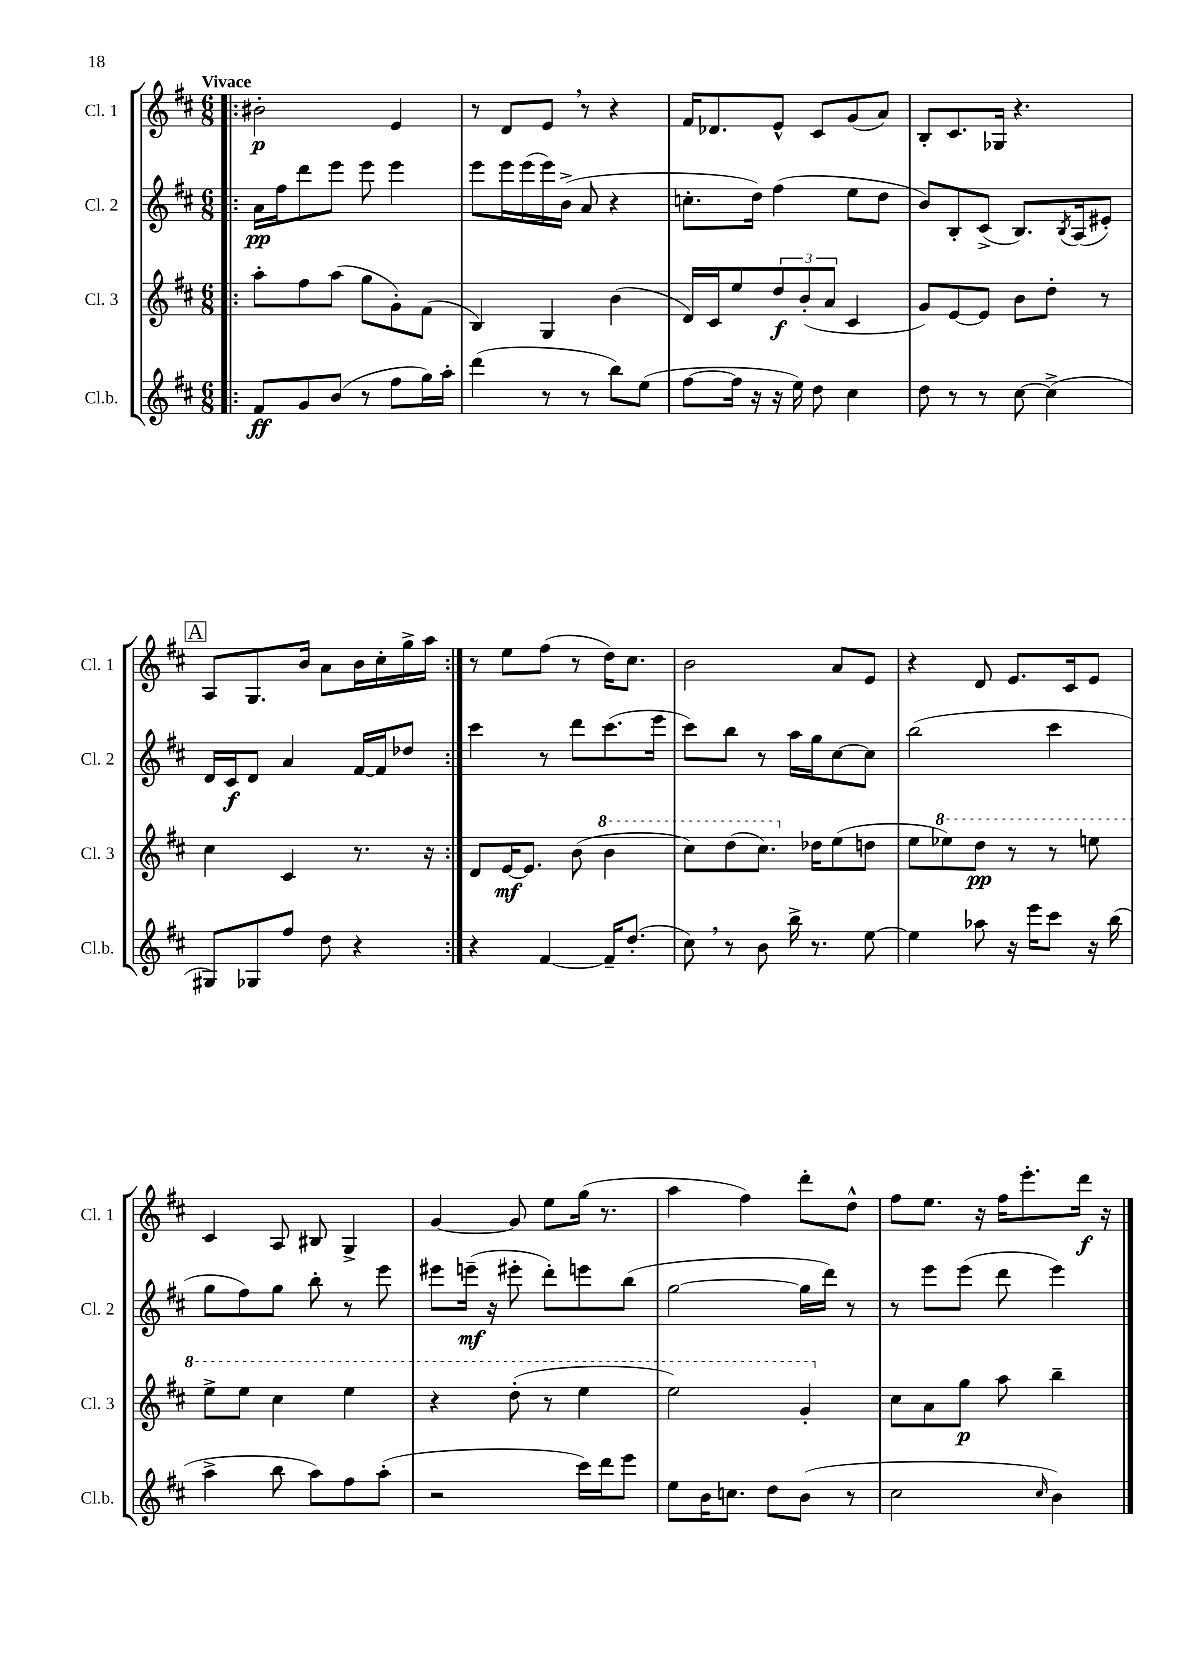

**kern	**dynam	**kern	**dynam	**kern	**dynam	**kern	**dynam
*part4	*part4	*part3	*part3	*part2	*part2	*part1	*part1
*staff4	*staff4	*staff3	*staff3	*staff2	*staff2	*staff1	*staff1
*I"Cl.b.	*	*I"Cl. 3	*	*I"Cl. 2	*	*I"Cl. 1	*
*I'Cl.b.	*	*I'Cl. 3	*	*I'Cl. 2	*	*I'Cl. 1	*
*clefG2	*	*clefG2	*	*clefG2	*	*clefG2	*
*k[f#c#]	*	*k[f#c#]	*	*k[f#c#]	*	*k[f#c#]	*
*M6/8	*	*M6/8	*	*M6/8	*	*M6/8	*
=1!|:	=1!|:	=1!|:	=1!|:	=1!|:	=1!|:	=1!|:	=1!|:
!	!	!	!	!	!	!LO:TX:a:B:t=Vivace	!
8f#/L	ff	8aa'\L	.	16a\LL	pp	2b#X'\	p
.	.	.	.	16ff#\J	.	.	.
8g/	.	8ff#\	.	8ddd\	.	.	.
(8b/J	.	(8aa\J	.	8eee\J	.	.	.
8r	.	8gg\L	.	8eee\	.	.	.
8ff#\L	.	8g'\)	.	4eee\	.	4e/	.
16gg\L)	.	(8f#\J	.	.	.	.	.
16aa'\JJ	.	.	.	.	.	.	.
=2	=2	=2	=2	=2	=2	=2	=2
(4ddd\	.	4B/)	.	8eee\L	.	8r	.
.	.	.	.	16eee\L	.	8d/L	.
.	.	.	.	(16eee\	.	.	.
8r	.	4G/	.	16eee\)	.	8e,/J	.
.	.	.	.	(16b^\JJ	.	.	.
8r	.	.	.	8a/	.	8r	.
8bb\L)	.	(4b\	.	4r	.	4r	.
(8ee\J	.	.	.	.	.	.	.
=3	=3	=3	=3	=3	=3	=3	=3
[8ff#\L	.	16d/LL)	.	8.ccn'\L	.	16f#/KL	.
.	.	16c#/J	.	.	.	8.d-X/	.
16ff#\Jk]	.	8ee/	.	.	.	.	.
16r	.	.	.	16dd\Jk)	.	.	.
16r	.	12dd/	f	(4ff#\	.	8e^^/J	.
16ee\)	.	.	.	.	.	.	.
.	.	(12b'/	.	.	.	.	.
8dd\	.	.	.	.	.	8c#/L	.
.	.	12a/J	.	.	.	.	.
4cc#\	.	4c#/	.	8ee\L	.	(8g/	.
.	.	.	.	8dd\J	.	8a/J)	.
=4	=4	=4	=4	=4	=4	=4	=4
8dd\	.	8g/L)	.	8b/L)	.	8B'/L	.
8r	.	[8e/	.	8B'/	.	8.c#/	.
8r	.	8e/J]	.	(8c#^/J	.	.	.
.	.	.	.	.	.	16G-X/Jk	.
[8cc#\	.	8b\L	.	8.B/L)	.	4.r	.
(4cc#^\]	.	8dd'\J	.	.	.	.	.
.	.	.	.	8qB/	.	.	.
.	.	.	.	(16A/k	.	.	.
.	.	8r	.	8e#X'/J)	.	.	.
!!LO:LB:g=z
!!LO:REH:place=s1:t=A
=5	=5	=5	=5	=5	=5	=5	=5
8G#X/L)	.	4cc#\	.	16d/LL	.	8A/L	.
.	.	.	.	16c#/J	f	.	.
8G-X/	.	.	.	8d/J	.	8.G/	.
8ff#/J	.	4c#/	.	4a/	.	.	.
.	.	.	.	.	.	16b/Jk	.
8dd\	.	.	.	.	.	8a\L	.
4r	.	8.r	.	[16f#/LL	.	16b\L	.
.	.	.	.	16f#/J]	.	16cc#'\	.
.	.	.	.	8dd-X/J	.	16gg^\	.
.	.	16r	.	.	.	16aa\JJ	.
=6:|!	=6:|!	=6:|!	=6:|!	=6:|!	=6:|!	=6:|!	=6:|!
4r	.	8d/L	.	4ccc#\	.	8r	.
.	.	[16e/K	mf	.	.	8ee\L	.
.	.	8.e/J]	.	.	.	.	.
[4f#/	.	.	.	8r	.	(8ff#\J	.
.	.	(8b\	.	8ddd\L	.	8r	.
*	*	*8va	*	*	*	*	*
16f#~/KL]	.	4bb\	.	(8.ccc#\	.	16dd\KL)	.
(8.dd'/J	.	.	.	.	.	8.cc#\J	.
.	.	.	.	16eee\Jk	.	.	.
=7	=7	=7	=7	=7	=7	=7	=7
8cc#,\)	.	8ccc#\L)	.	8ccc#\L)	.	2b\	.
8r	.	(8ddd\	.	8bb\J	.	.	.
8b\	.	8.ccc#\J)	.	8r	.	.	.
16bb^\	.	.	.	16aa\LL	.	.	.
*	*	*X8va	*	*	*	*	*
8.r	.	16dd-X\KL	.	16gg\J	.	.	.
.	.	(8ee\	.	[8cc#\	.	8a/L	.
[8ee\	.	8ddn\J	.	8cc#\J]	.	8e/J	.
=8	=8	=8	=8	=8	=8	=8	=8
4ee\]	.	8ee\L	.	(2bb\	.	4r	.
*	*	*8va	*	*	*	*	*
.	.	8eee-X\)	.	.	.	.	.
8aa-X\	.	8ddd\J	pp	.	.	8d/	.
16r	.	8r	.	.	.	8.e/L	.
16eee\KL	.	.	.	.	.	.	.
8ccc#\J	.	8r	.	4ccc#\	.	.	.
.	.	.	.	.	.	16c#/k	.
16r	.	8eeen\	.	.	.	8e/J	.
(16bb\	.	.	.	.	.	.	.
!!LO:LB:g=z
=9	=9	=9	=9	=9	=9	=9	=9
4aa^\	.	8eee^\L	.	8gg\L	.	4c#/	.
.	.	8eee\J	.	8ff#\)	.	.	.
8bb\	.	4ccc#\	.	8gg\J	.	8A/	.
8aa\L)	.	.	.	8bb'\	.	8B#X/	.
8ff#\	.	4eee\	.	8r	.	4G^/	.
(8aa'\J	.	.	.	8eee\	.	.	.
=10	=10	=10	=10	=10	=10	=10	=10
2r	.	4r	.	8eee#X\L	.	[4g/	.
.	.	.	.	(16eeen~\Jk	mf	.	.
.	.	.	.	16r	.	.	.
.	.	(8ddd'\	.	8eee#X'\	.	8g/]	.
.	.	8r	.	8ddd'\L)	.	8ee\L	.
16ccc#\LL)	.	4eee\	.	8eeen\	.	(16gg\Jk	.
16ddd\J	.	.	.	.	.	8.r	.
8eee\J	.	.	.	(8bb\J	.	.	.
=11	=11	=11	=11	=11	=11	=11	=11
8ee\L	.	2eee\)	.	[2gg\	.	4aa\	.
16b\K	.	.	.	.	.	.	.
8.ccn\J	.	.	.	.	.	.	.
.	.	.	.	.	.	4ff#\)	.
8dd\L	.	.	.	.	.	.	.
(8b\J	.	4gg'/	.	16gg\LL]	.	8ddd'\L	.
.	.	.	.	16ddd\JJ)	.	.	.
8r	.	.	.	8r	.	8dd^^\J	.
=12	=12	=12	=12	=12	=12	=12	=12
*	*	*X8va	*	*	*	*	*
2cc#\	.	8cc#\L	.	8r	.	8ff#\L	.
.	.	8a\	.	8eee\L	.	8.ee\J	.
.	.	8gg\J	p	(8eee\J	.	.	.
.	.	.	.	.	.	16r	.
.	.	8aa\	.	8ddd\	.	16ff#\KL	.
.	.	.	.	.	.	8.eee'\	.
16qqcc#/	.	.	.	.	.	.	.
4b\)	.	4bb~\	.	4eee\)	.	.	.
.	.	.	.	.	.	16ddd\Jk	f
.	.	.	.	.	.	16r	.
==	==	==	==	==	==	==	==
*-	*-	*-	*-	*-	*-	*-	*-
